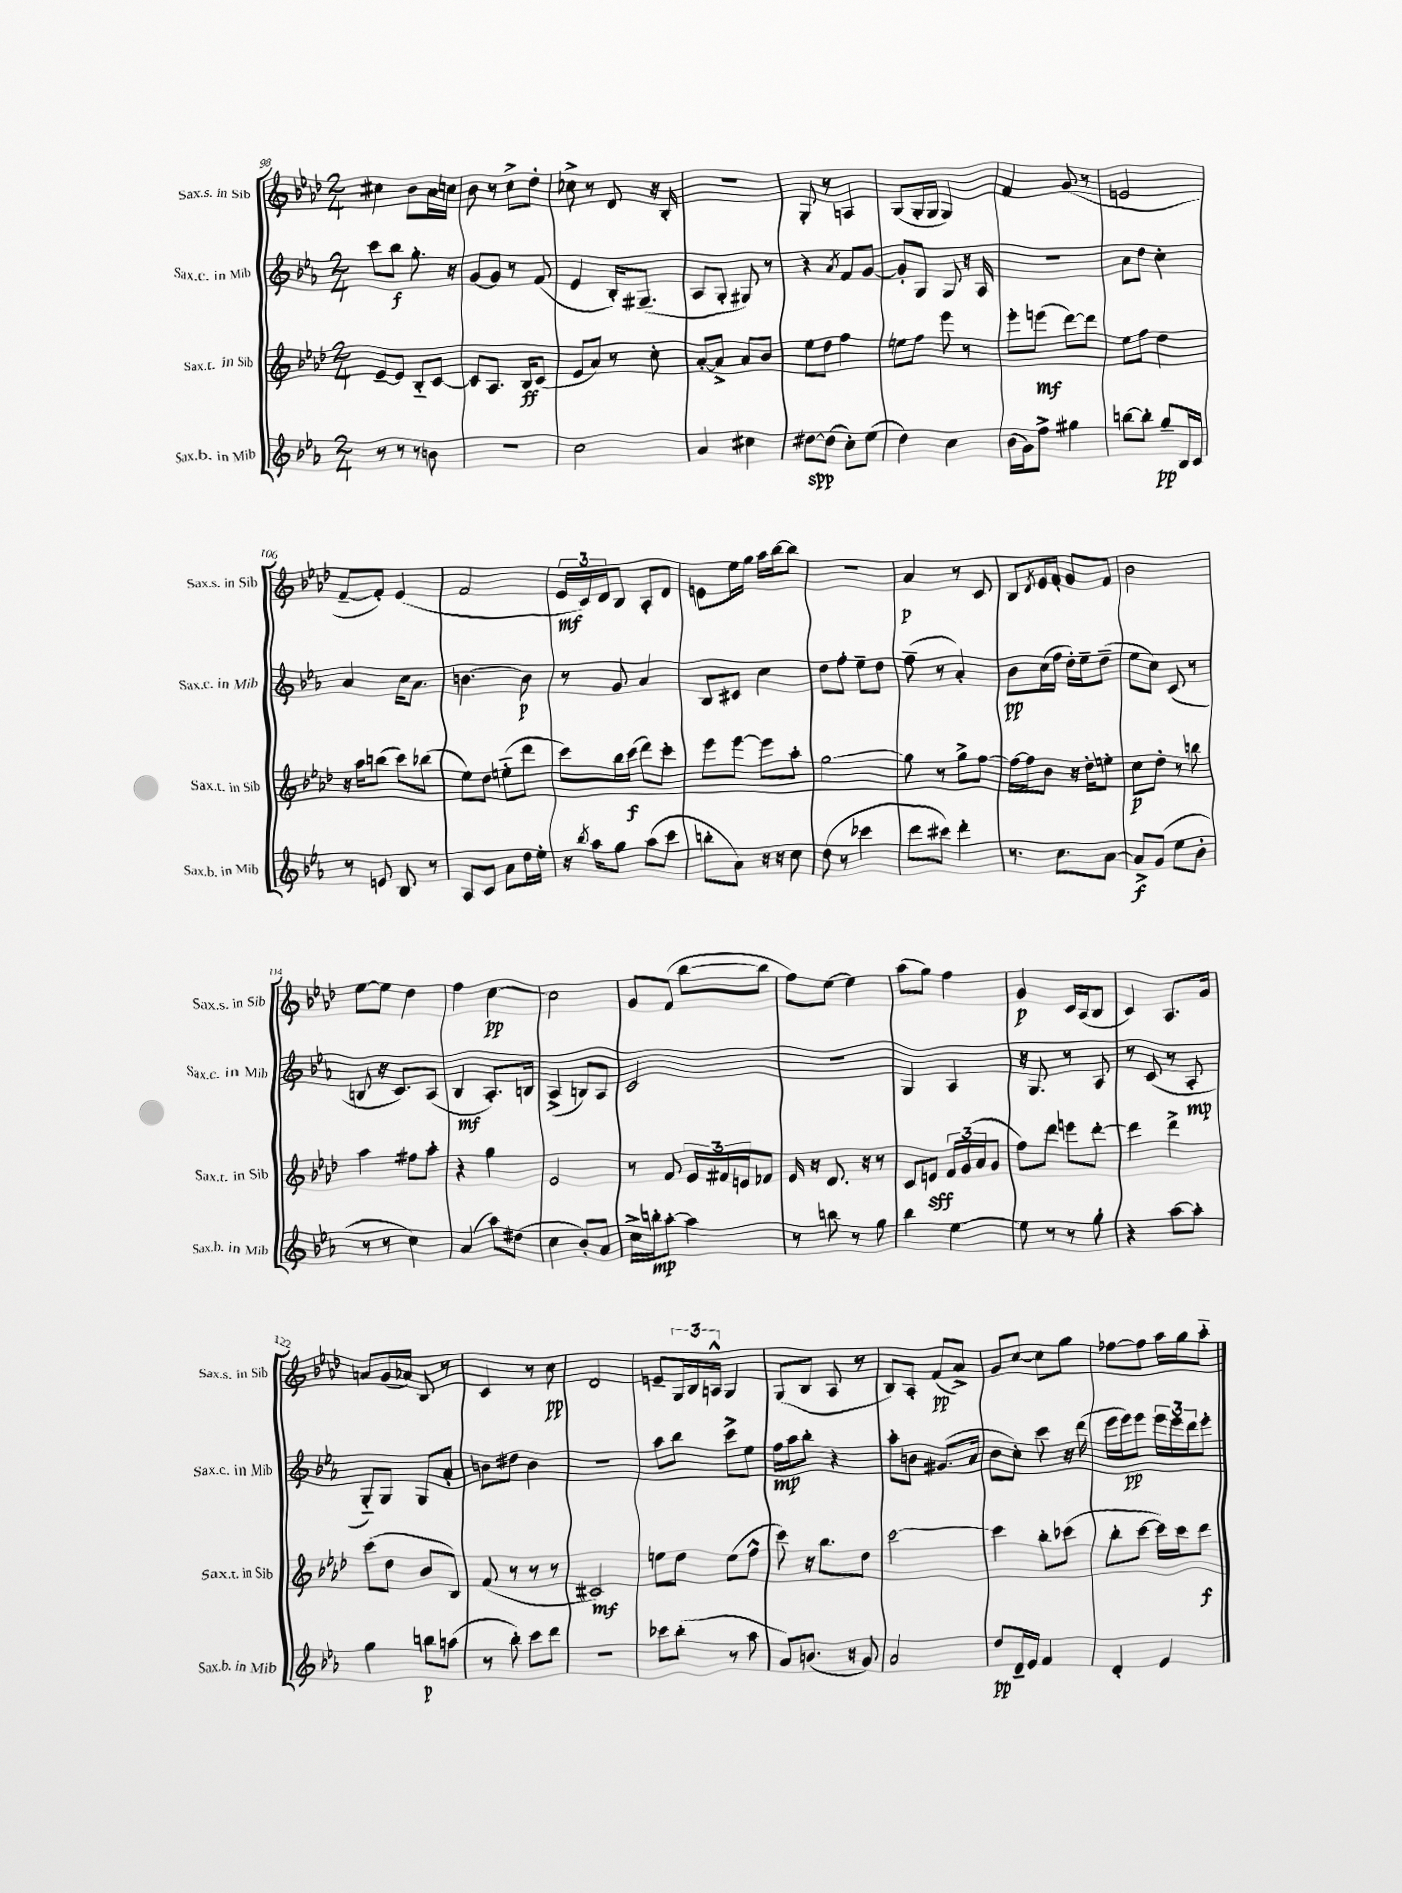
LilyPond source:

<<
\new StaffGroup <<
\new Staff = "s0" \with { instrumentName = "Sax.s. in Sib" shortInstrumentName = "Sax.s. in Sib" } {
    \clef treble \key aes \major \numericTimeSignature \time 2/4
    cis''4 bes'8 aes'16 c''16 |
    bes'8 r8 c''8-> des''8-. |
    ces''8-> r8 des'8 r16 bes16-. |
    R2 |
    g8-. r8 a4 |
    g8( g16-. g16 g4) |
    f'4 g'8( r8 |
    e'2 |
    f'8~-- f'8-.) ees'4( |
    f'2 |
    \tuplet 3/2 { ees'16\mf c'16) des'16 } bes8 aes8-. des'8 |
    e'8 ees''16 g''16 aes''16 bes''16~ bes''8 |
    R2 |
    aes'4\p r8 c'8 |
    bes8 \acciaccatura { des'8 } ees'16 f'16-. g'8 f'8 |
    bes'2 |
    ees''8~ ees''8 des''4 |
    f''4 c''4~\pp |
    c''2 |
    g'8 f'8( bes''8~ bes''8 |
    f''8) ees''8~ ees''4 |
    aes''8( g''8) f''4 |
    g'4\p c'16 aes16( bes8 |
    c'4) aes8. g'16 |
    a'8 g'16( aes'16) bes8 r8 |
    c'4 r8 c''8\pp |
    des'2 |
    e'8-- \tuplet 3/2 { g16 bes16 a16-^ } g4 |
    g8( bes8 aes8 r8 |
    bes8) aes8-. f'8\pp( aes'8->) |
    g'8 c''8~ c''8 g''8 |
    fes''8~ fes''8 aes''16 g''16 aes''8-_ \bar "|." |
}
\new Staff = "s1" \with { instrumentName = "Sax.c. in Mib" shortInstrumentName = "Sax.c. in Mib" } {
    \clef treble \key ees \major \numericTimeSignature \time 2/4
    c'''8 bes''8\f g''8.-. r16 |
    g'8~ g'8 r8 f'8( |
    ees'4 bes16-.) gis8.--( |
    aes8 g8-. gis8) r8 |
    r4 \acciaccatura { aes'8 } f'8 g'8~ |
    g'8-. g8 g8 r16 aes16 |
    r2 |
    aes'8 d''8 c''4-. |
    aes'4 c''16 aes'8. |
    b'4.~ b'8\p |
    r8 g'8 aes'4 |
    bes8 cis'8 c''4 |
    d''8 f''8-. ees''8-- d''8 |
    f''8--( r8 aes'4-.) |
    bes'8\pp c''16( f''16 d''16-.) ees''16-- d''8--( |
    ees''8 c''8) c'8( r8 |
    b8 r16 c'8.) aes8( |
    bes4\mf aes8.-.) b16 |
    aes4->( b8) aes8 |
    c'2 |
    r2 |
    g4 aes4 |
    r16 g8. r8 aes8 |
    r8 c'8( r8 aes8-.\mp |
    g8-_) g8 g8 aes'8-. |
    b'8 dis''8 b'4 |
    R2 |
    aes''8 bes''8 c'''8-> ees''8 |
    f''16\mp aes''16 bes''8-. r4 |
    aes''8-. b'8 gis'8.( aes'16 |
    bes'8 c''8-.) c'''8 r16 d'''16( |
    ees'''16 ees'''16\pp) ees'''8 \tuplet 3/2 { ees'''16 ees'''16 d'''16 } ees'''8-. \bar "|." |
}
\new Staff = "s2" \with { instrumentName = "Sax.t. in Sib" shortInstrumentName = "Sax.t. in Sib" } {
    \clef treble \key aes \major \numericTimeSignature \time 2/4
    ees'8~-- ees'8 bes8-_ c'8~ |
    c'8 aes8. bes16\ff c'8( |
    ees'8 aes'8) r8 c''8-. |
    aes'8~-. aes'8-> aes'8 bes'8 |
    ees''8 des''8 f''4 |
    e''8 f''8 ees'''8 r8 |
    ees'''8-. e'''8\mf( des'''8~) des'''8 |
    ees''8 f''8 des''4 |
    r16 aes''16 b''8( c'''8) bes''8( |
    ees''8) des''8 e''8-_( des'''8 |
    c'''8) bes''16 c'''16\f( des'''8) c'''8-. |
    ees'''8 ees'''8~ ees'''8 aes''8-. |
    g''2~ |
    g''8 r8 g''8-> f''8~ |
    f''16~ f''16 bes'8 r16 des''16-. e''8-. |
    c''8\p des''8-. r8 b''8 |
    aes''4 fis''8 aes''8-. |
    r4 g''4 |
    ees'2 |
    r8 f'8 \tuplet 3/2 { ees'16 fis'16 e'16 } fes'8 |
    ees'16 r16 des'8. r16 r8 |
    c'8 e'8\sff \tuplet 3/2 { f'16 g'16( aes'16 } g'8 |
    f''8) des'''8 e'''8 des'''8~-. |
    des'''4 des'''4-> |
    c'''8( des''8 bes'8 bes8) |
    f'8( r8 r8 r8 |
    cis'2\mf) |
    e''8 des''8 e''8( f''8-^ |
    c'''8) r16 bes''8. des''8 |
    c'''2~ |
    c'''4 bes''8-. ces'''8( |
    bes''8-. c'''8~ c'''16) c'''16 des'''8\f \bar "|." |
}
\new Staff = "s3" \with { instrumentName = "Sax.b. in Mib" shortInstrumentName = "Sax.b. in Mib" } {
    \clef treble \key ees \major \numericTimeSignature \time 2/4
    r8 r8 r8 b'8 |
    R2 |
    c''2 |
    aes'4 cis''4 |
    dis''8~\spp dis''8( c''8-.) ees''8( |
    d''4) c''4 |
    bes'16( g'16) f''8-> gis''4 |
    b''8~ b''8-. g''8--\pp bes16 c'16 |
    r8 e'8 bes8 r8 |
    aes8 c'8 aes'8 d''16 ees''16-. |
    r16 \acciaccatura { bes''8 } aes''16 g''8 aes''8( c'''8 |
    b''8-. aes'8) r16 r16 c''8 |
    d''8( r8 ces'''4 |
    d'''8 cis'''8) d'''4-. |
    r8. c''8. aes'8~ |
    aes'8->\f g'8( ees''8 bes'8-. |
    r8 r8 c''4) |
    aes'4( aes''8) dis''8( |
    c''4 bes'8-.) aes'8 |
    c''16-> b''16-.\mp aes''8~-. aes''4 |
    r8 b''8 r8 g''8 |
    bes''4 ees''4~ |
    ees''8 r8 r8 g''8-. |
    r4 aes''8~ aes''8-. |
    g''4 b''8\p a''8( |
    r8 bes''8-.) c'''8 d'''8 |
    R2 |
    ces'''8 bes''8-.( r8 aes''8 |
    aes'8) b'8.( r16 g'8) |
    aes'2 |
    d''8\pp d'16-- ees'16 f'4 |
    d'4-. ees'4 \bar "|." |
}
>>
>>
\layout { \context { \Score currentBarNumber = #98 } }
